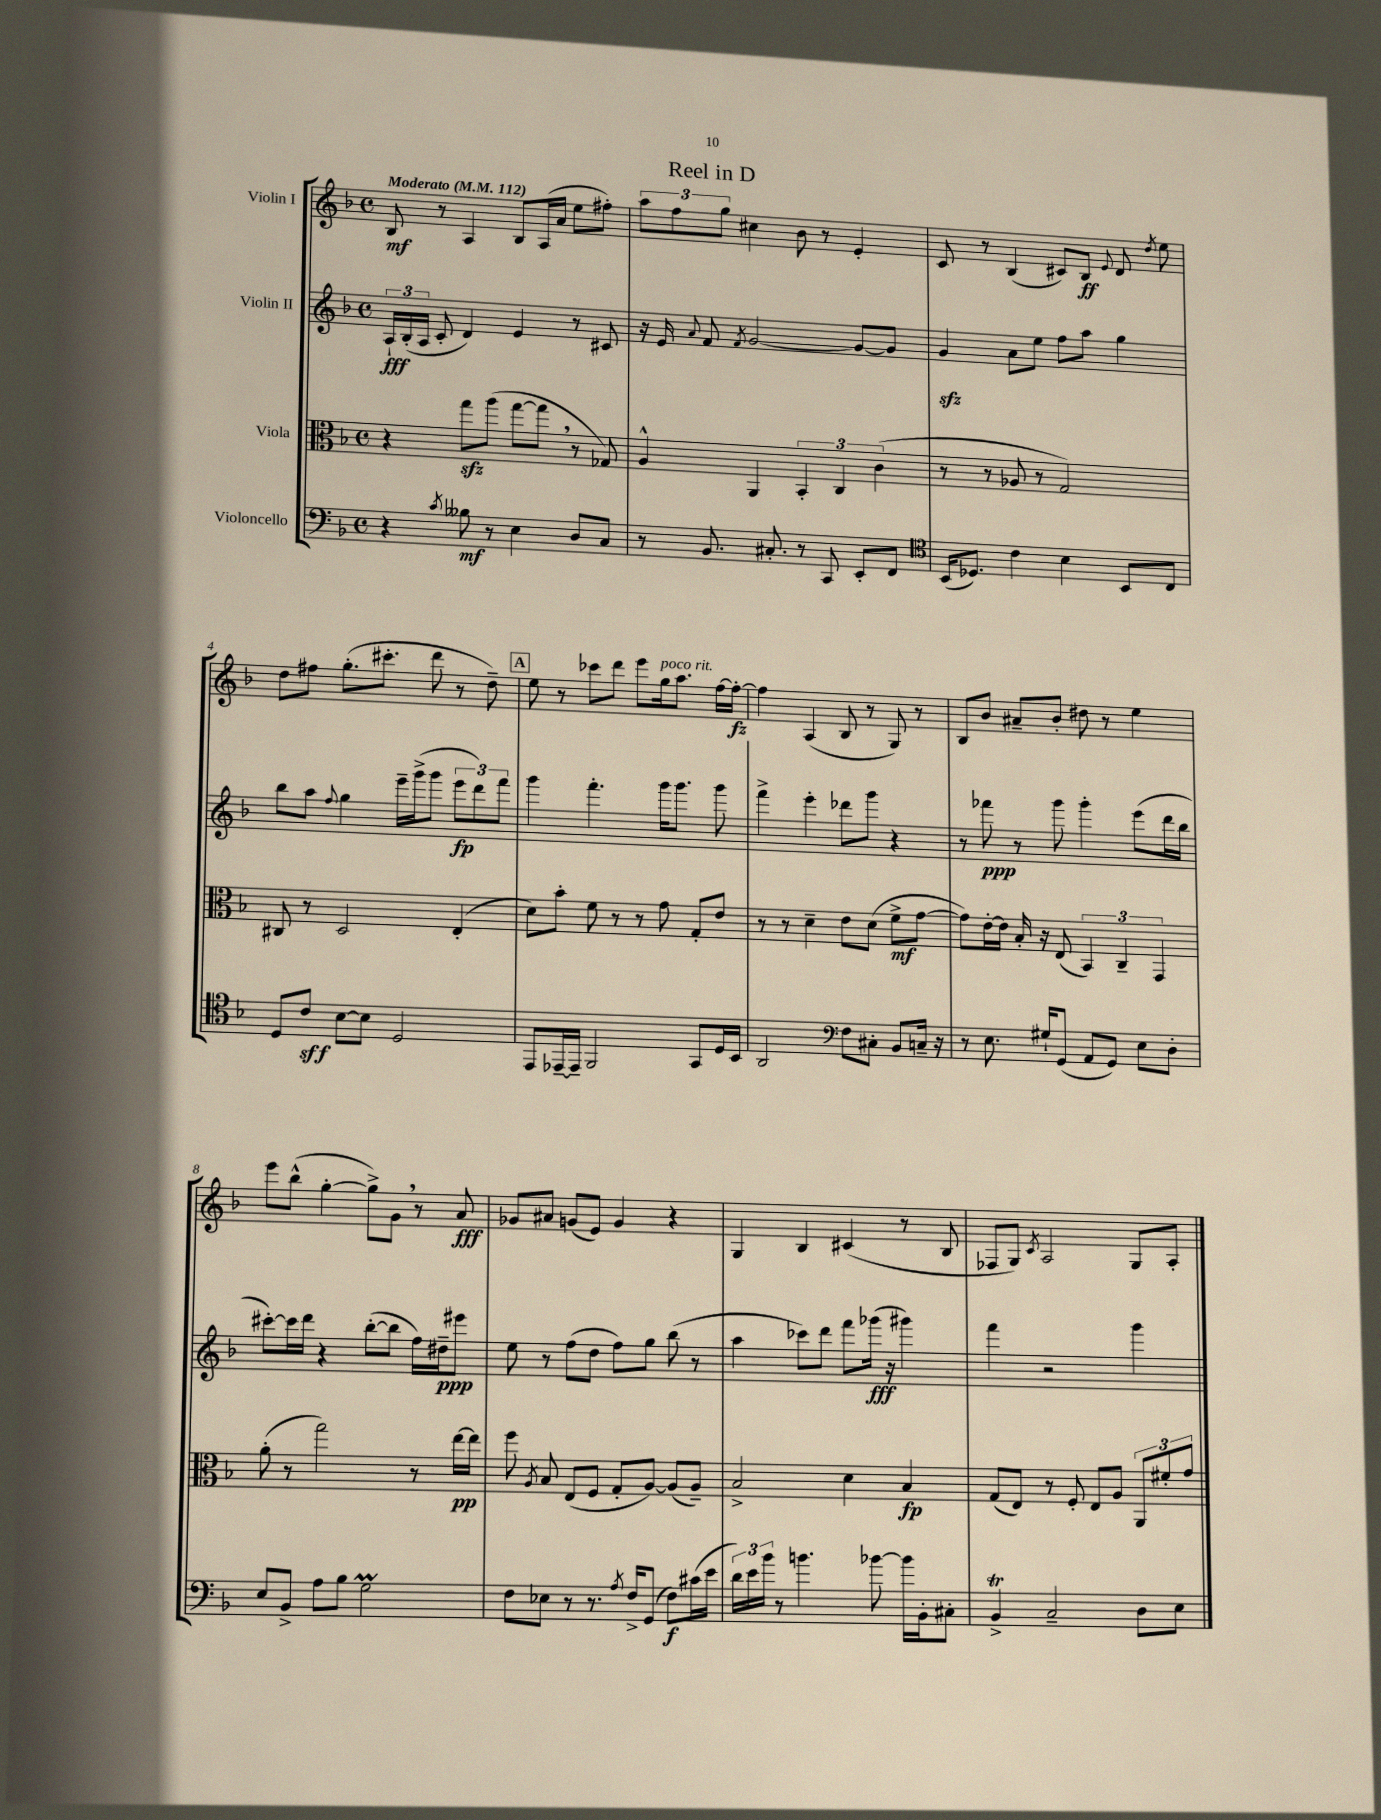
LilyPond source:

\header { title = "Reel in D" }
<<
\new StaffGroup <<
\new Staff = "s0" \with { instrumentName = "Violin I" } {
    \clef treble \key f \major \defaultTimeSignature \time 4/4 \tempo "Moderato" 4 = 112
    \autoBeamOff bes8\mf r8 a4 bes8[ a16( a'16] e''8[ fis''8]-.) |
    \tuplet 3/2 { a''8[ f''8 g''8] } cis''4 bes'8 r8 e'4-. |
    c'8 r8 bes4( cis'8[) bes8]\ff \appoggiatura { e'8 } d'8 \acciaccatura { d''8 } e''8 |
    d''8[ fis''8] g''8.[-.( cis'''8.]-. d'''8 r8 d''8--) |
    \mark \markup { \box "A" } e''8 r8 ces'''8[ d'''8] e'''8[ g''16^\markup { \italic "poco rit." } a''8.] f''16[~ f''16]~-.\fz |
    f''4 a4( bes8 r8 g8) r8 |
    bes8[ bes'8] ais'8[-- bes'8]-. dis''8 r8 e''4 |
    e'''8[ bes''8]-^( g''4~-. g''8[->) g'8] \breathe r8 a'8\fff |
    ges'8[ ais'8] g'8[( e'8]) g'4 r4 |
    g4 bes4 cis'4( r8 bes8 |
    fes8[ g8]) \acciaccatura { c'8 } a2 g8[ a8]-. \bar "|." |
}
\new Staff = "s1" \with { instrumentName = "Violin II" } {
    \clef treble \key f \major \defaultTimeSignature \time 4/4
    \autoBeamOff \tuplet 3/2 { a16[-!\fff bes16-.( a16] } c'8-. d'4) e'4 r8 cis'8 |
    r16 e'16 \appoggiatura { a'8 } f'8 \acciaccatura { f'8 } g'2~ g'8[~ g'8] |
    g'4\sfz a'8[ e''8] f''8[ a''8] g''4 |
    bes''8[ a''8] \appoggiatura { f''8 } g''4 e'''16[-- g'''16->( g'''8] \tuplet 3/2 { e'''8[\fp d'''8) f'''8] } |
    \mark \markup { \box "A" } g'''4 f'''4.-. g'''16[ g'''8.] g'''8 |
    f'''4-> e'''4-. des'''8[ g'''8] r4 |
    r8 fes'''8\ppp r8 g'''8 g'''4-. e'''8[( d'''16 bes''16] |
    cis'''8[~-.) cis'''16 d'''16] r4 bes''8[~-.( bes''8] f''16[) dis''16--\ppp eis'''8] |
    e''8 r8 f''8[( d''8] f''8[) g''8] bes''8( r8 |
    a''4 ces'''8[) d'''8] f'''8[ ges'''16]\fff( r16 gis'''4) |
    f'''4 r2 g'''4 \bar "|." |
}
\new Staff = "s2" \with { instrumentName = "Viola" } {
    \clef alto \key f \major \defaultTimeSignature \time 4/4
    \autoBeamOff r4 g''8[\sfz a''8]( g''8[~ g''8] \breathe r8 ges8) |
    a4-^ a,4 \tuplet 3/2 { bes,4-. c4 c'4( } |
    r8 r8 aes8 r8 g2) |
    cis8 r8 d2 e4-.( |
    \mark \markup { \box "A" } d'8[) bes'8]-. f'8 r8 r8 g'8 g8[-. e'8] |
    r8 r8 d'4-- e'8[ d'8]( f'8[->\mf g'8]~ |
    g'8[) e'16~-. e'16] bes16-. r16 e8( \tuplet 3/2 { bes,4) c4-- g,4 } |
    a'8-.( r8 g''2) r8 e''16[~\pp e''16] |
    f''8 \acciaccatura { a8 } bes8 e8[( f8] g8[-. a8]~) a8[( a8]--) |
    bes2-> d'4 bes4\fp |
    g8[( e8]) r8 f8-. e8[ a8] \tuplet 3/2 { a,8[ fis'8-. g'8] } \bar "|." |
}
\new Staff = "s3" \with { instrumentName = "Violoncello" } {
    \clef bass \key f \major \defaultTimeSignature \time 4/4
    \autoBeamOff r4 \acciaccatura { c'8 } beses8\mf r8 e4 d8[ c8] |
    r8 bes,8. cis8.-. r8 c,8 e,8[-. f,8] |
    \clef tenor bes,16[( des8.]) c'4 bes4 bes,8[ c8] |
    d8[ c'8]\sff bes8[~ bes8] d2 |
    \mark \markup { \box "A" } e,8[ ees,16~-- ees,16]-- f,2 g,8[ d16 bes,16] |
    a,2 \clef bass f8[ cis8]-. bes,8[ c16]-- r16 |
    r8 e8. gis16[-! g,8]( a,8[ g,8]) e8[ d8]-. |
    e8[ bes,8]-> a8[ bes8] g2\prall |
    f8[ ees8] r8 r8. \acciaccatura { a8 } f16[-> g,8]( f8[\f) cis'16( e'16] |
    \tuplet 3/2 { d'16[) e'16 bes'16] } r8 b'4. bes'8~ bes'16[ bes,16-. cis8]-. |
    bes,4->\trill c2-- d8[ e8] \bar "|." |
}
>>
>>
